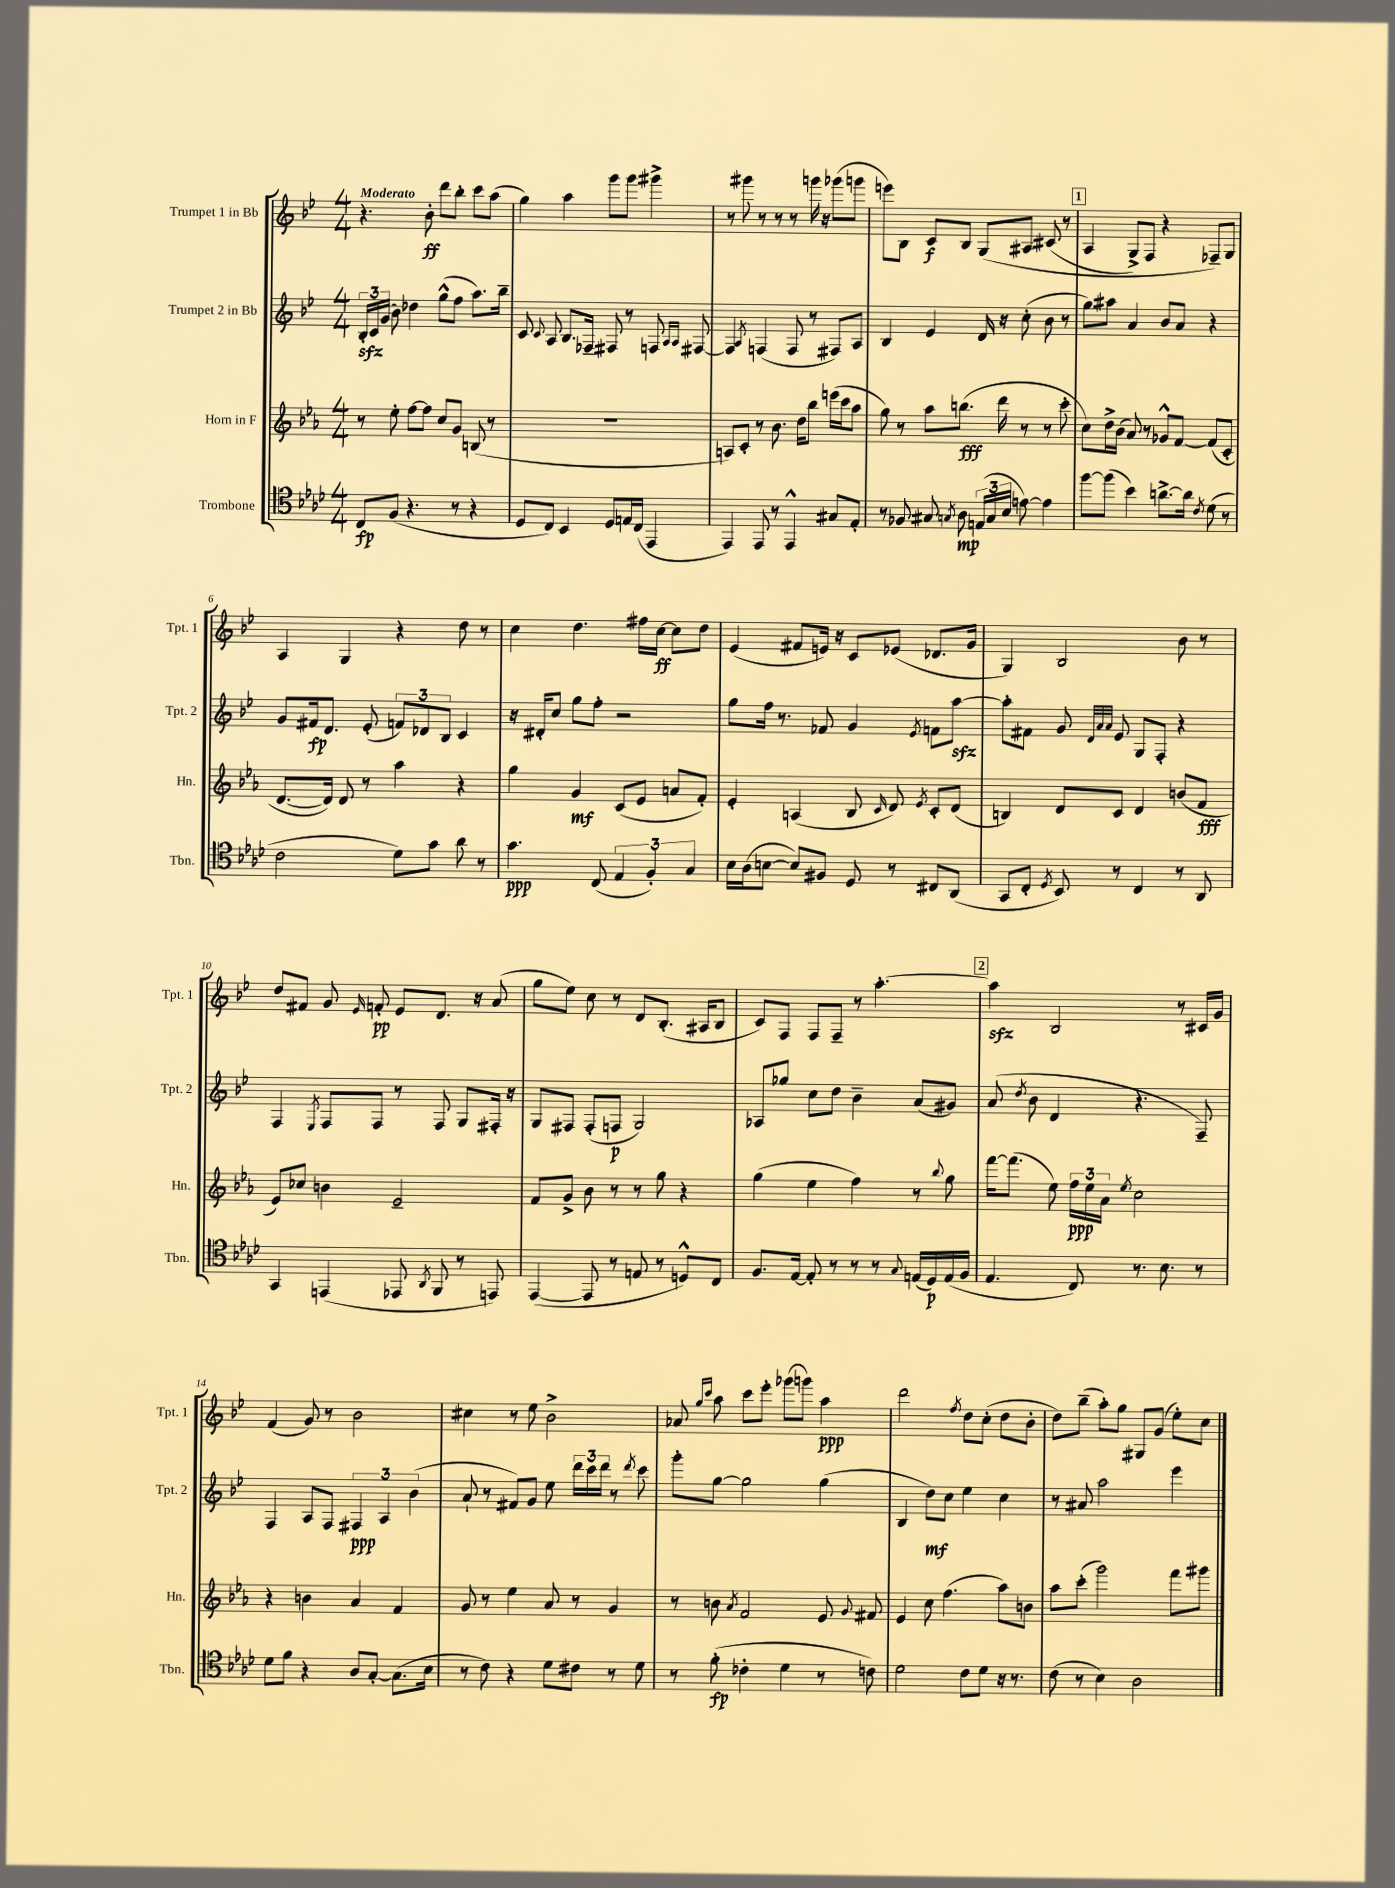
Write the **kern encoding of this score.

**kern	**dynam	**kern	**dynam	**kern	**dynam	**kern	**dynam
*part4	*part4	*part3	*part3	*part2	*part2	*part1	*part1
*staff4	*staff4	*staff3	*staff3	*staff2	*staff2	*staff1	*staff1
*I"Trombone	*	*I"Horn in F	*	*I"Trumpet 2 in Bb	*	*I"Trumpet 1 in Bb	*
*I'Tbn.	*	*I'Hn.	*	*I'Tpt. 2	*	*I'Tpt. 1	*
*clefC4	*	*clefG2	*	*clefG2	*	*clefG2	*
*k[b-e-a-d-]	*	*k[b-e-a-]	*	*k[b-e-]	*	*k[b-e-]	*
*M4/4	*	*M4/4	*	*M4/4	*	*M4/4	*
=1	=1	=1	=1	=1	=1	=1	=1
!	!	!	!	!	!	!LO:TX:a:B:t=Moderato	!
8C/L	fp	8r	.	24B-zz'/LL	.	4.r	.
.	.	.	.	24c/	.	.	.
.	.	.	.	(24g/JJ	.	.	.
(8F/J	.	8ee-'\	.	8b-\)	.	.	.
4.r	.	[8ff\L	.	4dd-X\	.	.	.
.	.	8ff\J]	.	.	.	8b-'\	ff
.	.	8cc/L	.	(8gg^^\L	.	8ddd\L	.
8r	.	8g/J	.	8ff\J	.	8bb-'\J	.
4r	.	(8Bn/	.	8.aa\L)	.	8ccc\L	.
.	.	8r	.	.	.	(8aa\J	.
.	.	.	.	16bb-~\Jk	.	.	.
=2	=2	=2	=2	=2	=2	=2	=2
8D-/L	.	1r	.	8c/	.	4gg\)	.
.	.	.	.	8qqc/	.	.	.
8C/J)	.	.	.	8A/	.	.	.
4BB-/	.	.	.	8.B-/L	.	4aa\	.
.	.	.	.	16F-X~/Jk	.	.	.
8D-/L	.	.	.	8F#X/	.	8ggg\L	.
16En/L	.	.	.	8r	.	8ggg\J	.
(16C/JJ	.	.	.	.	.	.	.
4EE-/	.	.	.	8Fn/	.	4ggg#X^\	.
.	.	.	.	16qqA/LL	.	.	.
.	.	.	.	16qqA/JJ	.	.	.
.	.	.	.	[8F#X/	.	.	.
=3	=3	=3	=3	=3	=3	=3	=3
4EE-/)	.	8An/L)	.	4F#/]	.	8r	.
.	.	8c'/J	.	.	.	8ggg#X\	.
.	.	.	.	8qA/	.	.	.
8EE-/	.	8r	.	(4Fn/	.	8r	.
8r	.	8.b-\	.	.	.	8r	.
4EE-^^/	.	.	.	8F/	.	8r	.
.	.	16dd\KL	.	.	.	.	.
.	.	8bb-\J	.	8r	.	16gggn\	.
.	.	.	.	.	.	16r	.
8G#X/L	.	(16eeen\LL	.	8F#X/L)	.	(8ggg-X\L	.
.	.	16ccc\J	.	.	.	.	.
8E-'/J	.	8aa-\J	.	8A/J	.	8gggn\J	.
=4	=4	=4	=4	=4	=4	=4	=4
8r	.	8gg\)	.	4B-/	.	8eeen\L)	.
8F-X/	.	8r	.	.	.	8B-\J	.
8G#X/	.	8aa-\L	.	4e-/	.	8c/L	f
8qGn/	.	.	.	.	.	.	.
8A-\	mp	(8.bbn\J	fff	.	.	8B-/J	.
(24En/LL	.	.	.	16d/	.	(8G/L	.
24G/	.	.	.	.	.	.	.
.	.	16ddd\	.	16r	.	.	.
24B-/JJ	.	.	.	.	.	.	.
[8en\)	.	8r	.	(8cc'\	.	8A#X/J	.
4e\]	.	8r	.	8b-\	.	(8c#X/	.
.	.	8ccc'\	.	8r	.	8r	.
!!LO:REH:place=s1:t=1
=5	=5	=5	=5	=5	=5	=5	=5
[8ff\L	.	8cc\L)	.	8gg\L)	.	4A/	.
(8ff\J]	.	16dd^\L	.	8aa#X\J	.	.	.
.	.	(16b-\JJ	.	.	.	.	.
4b-\)	.	8a-/)	.	4a/	.	8G^/L)	.
.	.	8r	.	.	.	8F/J	.
[8.an^\L	.	8g-X^^/L	.	8b-/L	.	4r	.
.	.	[8f/J	.	8a/J	.	.	.
16a\Jk]	.	.	.	.	.	.	.
8qc/	.	.	.	.	.	.	.
(8d-\	.	(8f/L]	.	4r	.	8F-X~/L)	.
8r	.	8c'/J	.	.	.	8G/J	.
!!LO:LB:g=z
=6	=6	=6	=6	=6	=6	=6	=6
2c\	.	[8.d/L	.	8g/L	.	4A/	.
.	.	.	.	16f#X/k	fp	.	.
.	.	16d/Jk])	.	8.d/J	.	.	.
.	.	8d/	.	.	.	4G/	.
.	.	8r	.	(8e-'/	.	.	.
8d-\L)	.	4aa-\	.	12fn/L)	.	4r	.
.	.	.	.	12d-X/	.	.	.
8g\J	.	.	.	.	.	.	.
.	.	.	.	12B-/J	.	.	.
8a-\	.	4r	.	4c/	.	8dd\	.
8r	.	.	.	.	.	8r	.
=7	=7	=7	=7	=7	=7	=7	=7
4.g\	ppp	4gg\	.	16r	.	4cc\	.
.	.	.	.	16d#X'/KL	.	.	.
.	.	.	.	8cc/J	.	.	.
.	.	4g/	mf	8gg\L	.	4.dd\	.
(8C/	.	.	.	8ff'\J	.	.	.
6E-/	.	(8c/L	.	2r	.	.	.
.	.	8e-/J	.	.	.	16ff#X\LL	.
6F'/)	.	.	.	.	.	.	.
.	.	.	.	.	.	[16cc\JJ	ff
.	.	8an/L	.	.	.	8cc\L]	.
6G/	.	.	.	.	.	.	.
.	.	8f'/J)	.	.	.	8dd\J	.
=8	=8	=8	=8	=8	=8	=8	=8
16B-\LL	.	4e-'/	.	8gg\L	.	(4e-/	.
(16A-\J	.	.	.	.	.	.	.
[8Bn\J	.	.	.	16ff\Jk	.	.	.
.	.	.	.	8.r	.	.	.
8B/L])	.	(4An/	.	.	.	8f#X/L	.
8F#X/J	.	.	.	8f-X/	.	16en/Jk)	.
.	.	.	.	.	.	16r	.
8D-/	.	8B-/	.	4g/	.	8c/L	.
.	.	16qqc/	.	.	.	.	.
8r	.	8d/)	.	.	.	(8e-X/J	.
.	.	8qe-/	.	8qe-/	.	.	.
8C#X/L	.	8c'/L	.	8fn\L	.	8.d-X/L	.
(8AA-/J	.	(8d/J	.	[8aazz\J	.	.	.
.	.	.	.	.	.	16g/Jk	.
=9	=9	=9	=9	=9	=9	=9	=9
8GG/L	.	4Bn/)	.	8aa'\L]	.	4G/)	.
8C'/J	.	.	.	8f#X\J	.	.	.
8qD-/	.	.	.	.	.	.	.
8BB-/)	.	8d/L	.	8g/	.	2B-/	.
.	.	.	.	32qqd/LLL	.	.	.
.	.	.	.	32qqa/	.	.	.
.	.	.	.	32qqa/JJJ	.	.	.
8r	.	8c/J	.	8e-/	.	.	.
4C/	.	4d/	.	8G/L	.	.	.
.	.	.	.	8F'/J	.	.	.
8r	.	(8bn/L	.	4r	.	8b-\	.
8AA-/	.	8f/J	fff	.	.	8r	.
!!LO:LB:g=z
=10	=10	=10	=10	=10	=10	=10	=10
4GG/	.	8e-/L)	.	4F/	.	8dd/L	.
.	.	8cc-X/J	.	.	.	8f#X/J	.
.	.	.	.	8qE-/	.	.	.
(4EEn/	.	4bn\	.	8F/L	.	8g/	.
.	.	.	.	.	.	16qqe-/	.
.	.	.	.	8F/J	.	8fn'/	pp
8EE-X/	.	2e-~/	.	8r	.	8e-/L	.
8qAA-/	.	.	.	.	.	.	.
8FF/	.	.	.	8F/	.	8.d/J	.
8r	.	.	.	8G/L	.	.	.
.	.	.	.	.	.	16r	.
8EEn/)	.	.	.	16F#X'/Jk	.	(8a/	.
.	.	.	.	16r	.	.	.
=11	=11	=11	=11	=11	=11	=11	=11
([4EE-/	.	8f/L	.	8G/L	.	8gg\L	.
.	.	8g^/J	.	8F#X/J	.	8ee-\J)	.
8EE-/]	.	8b-\	.	(8F#'/L	.	8cc\	.
8r	.	8r	.	8Fn/J	p	8r	.
8En/	.	8r	.	2G/)	.	8d/L	.
8r	.	8gg\	.	.	.	(8.B-'/J	.
8Dn^^/L)	.	4r	.	.	.	.	.
.	.	.	.	.	.	16A#X/KL	.
8C/J	.	.	.	.	.	8B-/J	.
=12	=12	=12	=12	=12	=12	=12	=12
8.F/L	.	(4gg\	.	8A-X/L	.	8c/L)	.
.	.	.	.	8gg-X/J	.	8F/J	.
[16E-/Jk	.	.	.	.	.	.	.
8E-'/]	.	4ee-\	.	8cc\L	.	8F/L	.
8r	.	.	.	8dd\J	.	8F~/J	.
8r	.	4ff\)	.	4b-~\	.	8r	.
8r	.	.	.	.	.	[4.aa'\	.
8qqG/	.	.	.	.	.	.	.
(16En/LL	.	8r	.	(8a/L	.	.	.
16D-/)	p	.	.	.	.	.	.
.	.	8qqbb-/	.	.	.	.	.
(16E/	.	8gg\	.	8g#X/J)	.	.	.
16F/JJ	.	.	.	.	.	.	.
!!LO:REH:place=s1:t=2
=13	=13	=13	=13	=13	=13	=13	=13
4.E-/	.	[16fff\KL	.	(8a/	.	4aazz\]	.
.	.	(8.fff\J]	.	.	.	.	.
.	.	.	.	8qdd/	.	.	.
.	.	.	.	8b-\	.	.	.
.	.	8ee-\)	.	4d/	.	2B-/	.
8C/)	.	24ff\LL	ppp	.	.	.	.
.	.	24ee-\	.	.	.	.	.
.	.	24a-\JJ	.	.	.	.	.
.	.	8qee-/	.	.	.	.	.
8.r	.	2cc\	.	4.r	.	.	.
8.B-\	.	.	.	.	.	.	.
.	.	.	.	.	.	8r	.
8r	.	.	.	8F~/)	.	16c#X/LL	.
.	.	.	.	.	.	16g/JJ	.
!!LO:LB:g=z
=14	=14	=14	=14	=14	=14	=14	=14
8d-\L	.	4r	.	4F/	.	(4f/	.
8f\J	.	.	.	.	.	.	.
4r	.	4bn\	.	8A/L	.	8g/)	.
.	.	.	.	8F/J	.	8r	.
8A-/L	.	4a-/	.	6F#X/	ppp	2b-\	.
[8G'/J	.	.	.	.	.	.	.
.	.	.	.	6A/	.	.	.
(8.G\L]	.	4f/	.	.	.	.	.
.	.	.	.	(6b-\	.	.	.
16B-\Jk	.	.	.	.	.	.	.
=15	=15	=15	=15	=15	=15	=15	=15
8r	.	8g/	.	8a`/	.	4cc#X\	.
8c\)	.	8r	.	8r	.	.	.
4r	.	4ee-\	.	8f#X/L)	.	8r	.
.	.	.	.	8g/J	.	8ee-\	.
8d-\L	.	8a-/	.	8ee-\	.	2b-^\	.
8c#X\J	.	8r	.	24ddd\LL	.	.	.
.	.	.	.	24ccc\	.	.	.
.	.	.	.	24ddd\JJ	.	.	.
8r	.	4g/	.	8r	.	.	.
.	.	.	.	8qddd/	.	.	.
8d-\	.	.	.	8ccc\	.	.	.
=16	=16	=16	=16	=16	=16	=16	=16
8r	.	8r	.	8ggg'\L	.	8a-X/	.
.	.	.	.	.	.	16qqgg/LL	.
.	.	.	.	.	.	16qqccc/JJ	.
(8f'\	fp	8bn\	.	[8gg\J	.	8aa\	.
.	.	8qa-/	.	.	.	.	.
4c-X'\	.	2f/	.	2gg\]	.	8ccc\L	.
.	.	.	.	.	.	8eee-'\J	.
4d-\	.	.	.	.	.	(8ggg-X\L	.
.	.	.	.	.	.	8gggn\J)	.
8r	.	8e-/	.	(4gg\	.	4aa\	ppp
.	.	8qqg/	.	.	.	.	.
8cn\)	.	8f#X/	.	.	.	.	.
=17	=17	=17	=17	=17	=17	=17	=17
2d-\	.	4e-/	.	4B-/	.	2ddd\	.
.	.	8cc\	.	8dd\L)	mf	.	.
.	.	(4.ff\	.	8cc\J	.	.	.
.	.	.	.	.	.	8qff/	.
8c\L	.	.	.	4ee-\	.	8dd\L	.
8d-\J	.	.	.	.	.	(8cc'\J	.
16r	.	8aa-\L)	.	4cc\	.	8dd\L	.
8.r	.	.	.	.	.	.	.
.	.	8bn\J	.	.	.	8b-'\J	.
=18	=18	=18	=18	=18	=18	=18	=18
(8c\	.	8aa-\L	.	8r	.	8dd\L)	.
8r	.	(8ccc'\J	.	8a#X/	.	(8bb-~\J	.
4B-\)	.	2ggg\)	.	2aa\	.	8aa'\L)	.
.	.	.	.	.	.	8gg\J	.
2A-\	.	.	.	.	.	8G#X/L	.
.	.	.	.	.	.	(8g/J	.
.	.	8fff\L	.	4eee-\	.	8ee-'\L)	.
.	.	8ggg#X\J	.	.	.	8cc\J	.
==	==	==	==	==	==	==	==
*-	*-	*-	*-	*-	*-	*-	*-
